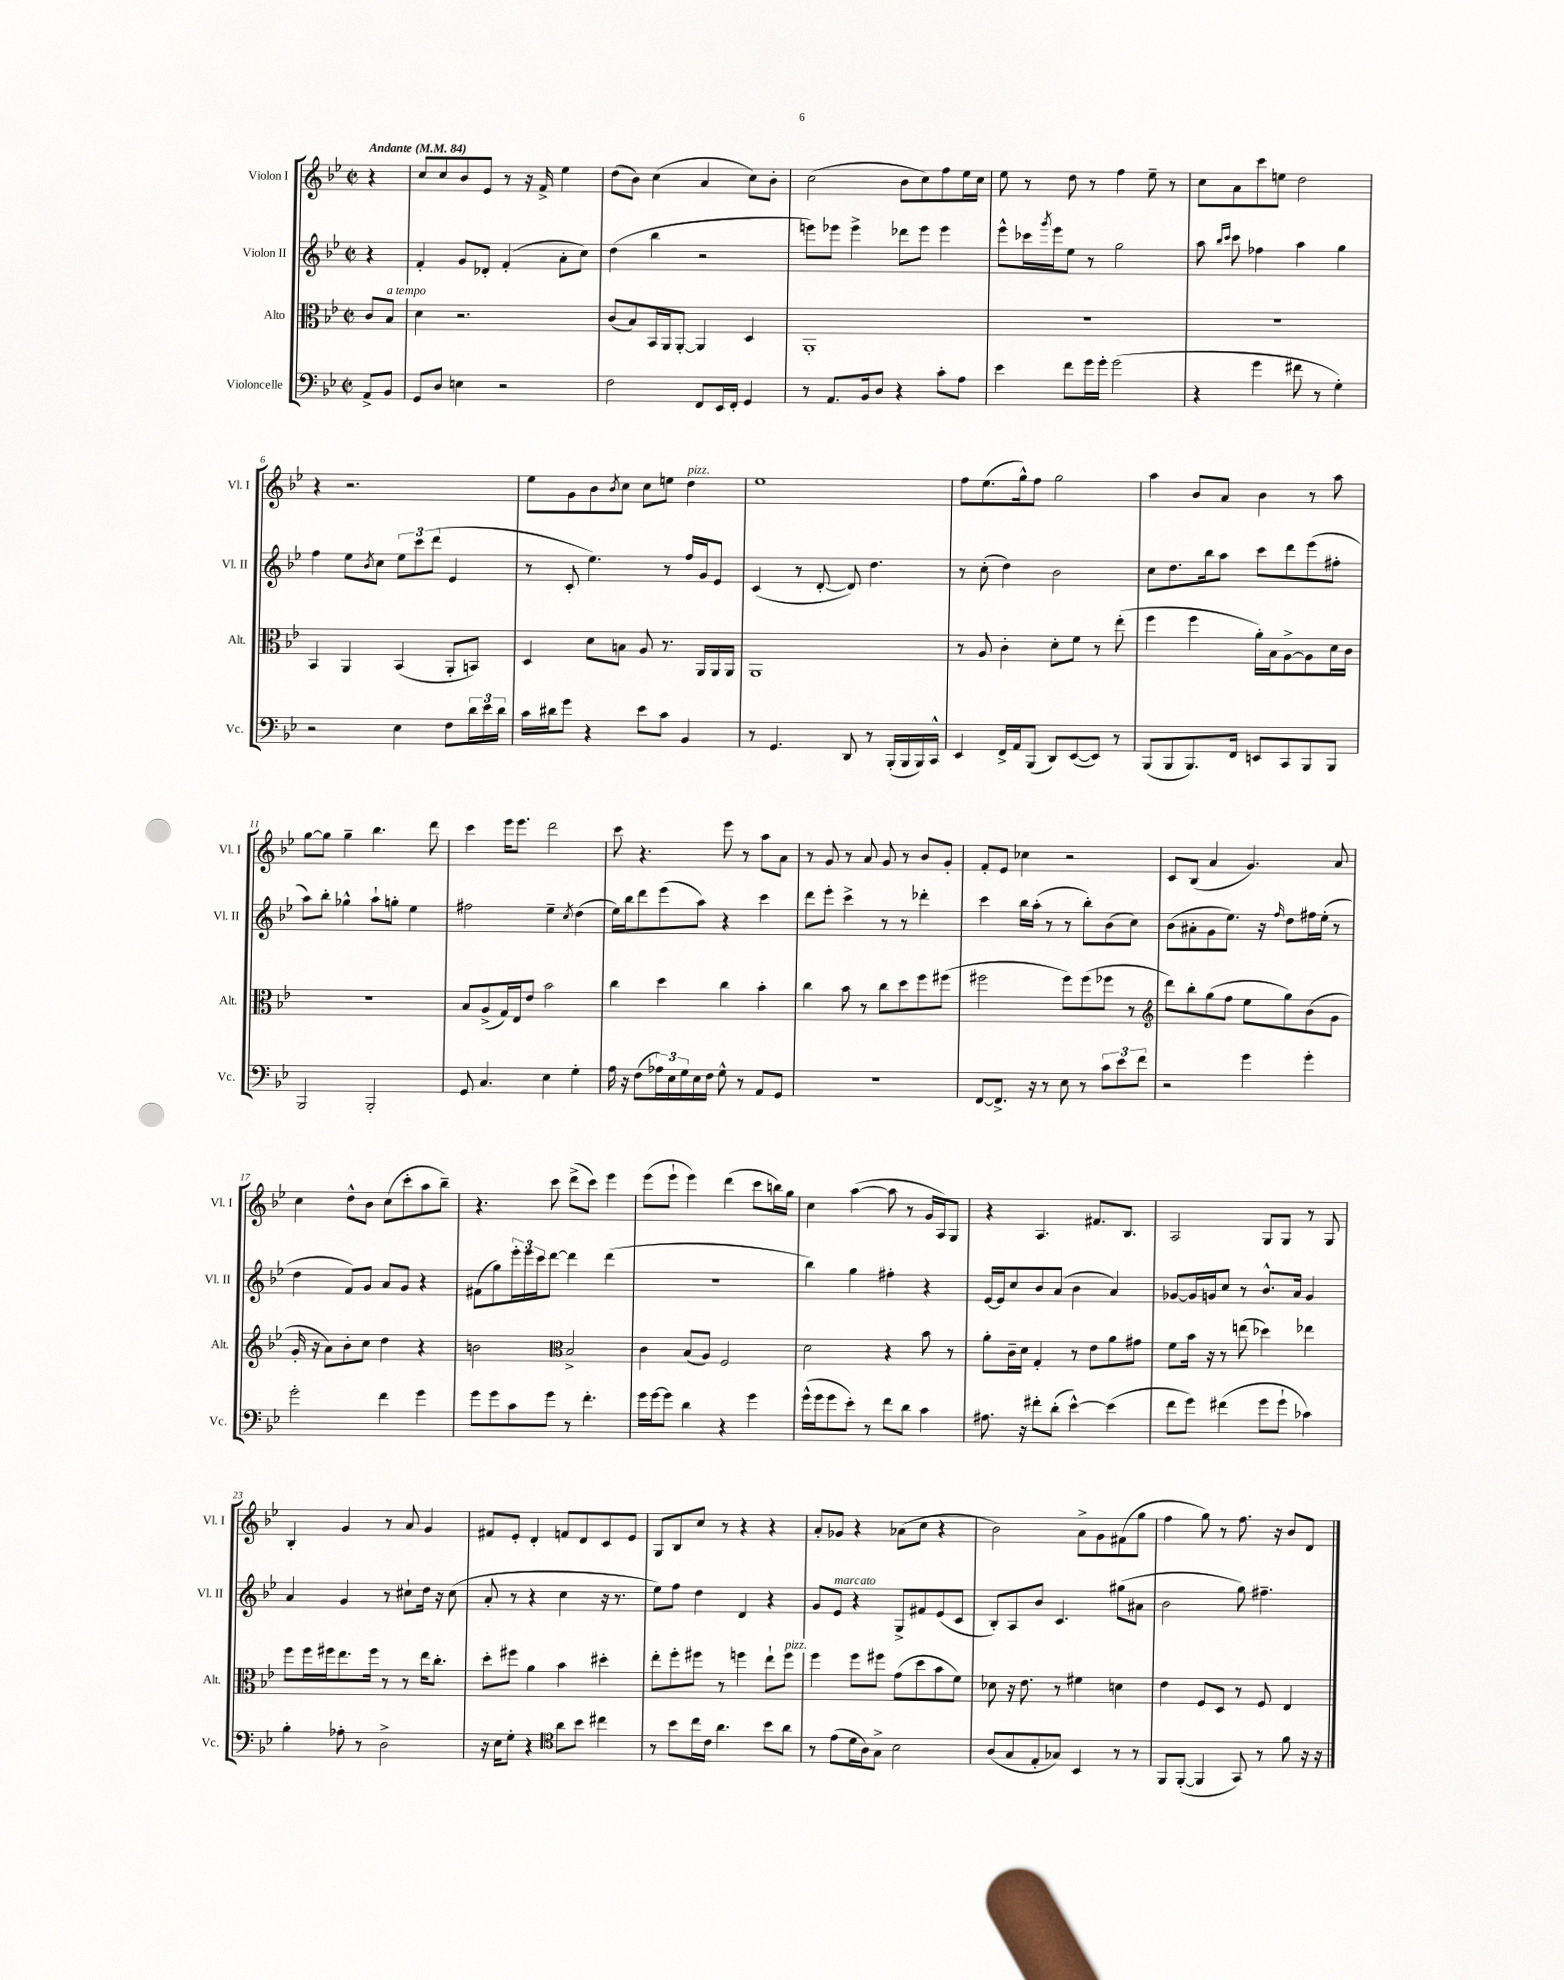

**kern	**kern	**kern	**kern
*staff4	*staff3	*staff2	*staff1
*clefF4	*clefC3	*clefG2	*clefG2
*k[b-e-]	*k[b-e-]	*k[b-e-]	*k[b-e-]
*M2/2	*M2/2	*M2/2	*M2/2
*met(c|)	*met(c|)	*met(c|)	*met(c|)
*MM84	*MM84	*MM84	*MM84
8AA^/L	8c/L	4r	4r
8BB-/J	8B-/J	.	.
=	=	=	=
8GG/L	4d\	4f'/	8cc/L
8D/J	.	.	8cc/
4E\	2.r	8g/L	8b-/
.	.	8d-'/J	8e-/J
2r	.	(4f'/	8r
.	.	.	16r
.	.	.	16f^/
.	.	8a'\L	4ee-\
.	.	8cc\J)	.
=	=	=	=
2F\	(8c/L	(4dd\	(8dd\L
.	8B-/)	.	8b-\J)
.	16BB-/L	4bb-\	(4cc\
.	16AA/J	.	.
.	[8AA'/J	.	.
8FF/L	4AA/]	2r	4a/
16EE-/L	.	.	.
16FF'/JJ	.	.	.
4GG/	4D/	.	8cc\L)
.	.	.	8b-'\J
=	=	=	=
8r	1AA'	8eee\L)	(2cc\
8.AA/L	.	8eee-\J	.
.	.	4eee-^\	.
16BB-/k	.	.	.
8D/J	.	.	.
4r	.	8ddd-\L	8b-\L
.	.	8eee-\J	8cc\)
8c'\L	.	4eee-\	8ff\
8A\J	.	.	16ee-\L
.	.	.	16cc\JJ
=	=	=	=
4e-\	1r	8eee-^^\L	8ee-\
.	.	16ccc-\L	8r
.	.	8qggg/	.
.	.	16eee-\J	.
8f\L	.	8ee-\J	8dd\
16g\L	.	8r	8r
16g'\JJ	.	.	.
(2g\	.	2gg\	4ff\
.	.	.	8ee-~\
.	.	.	8r
=	=	=	=
4r	1r	8aa\	8cc\L
.	.	16qqbb-/LL	.
.	.	16qqccc/JJ	.
.	.	8ccc\	8a\
4g\	.	4ff-\	8ccc\
.	.	.	8ee\J
8f#\	.	4aa\	2dd\
8r	.	.	.
4G'\)	.	4gg\	.
=	=	=	=
2r	4BB-/	4ff\	4r
.	4AA/	8ee-\L	2.r
.	.	8qb-/	.
.	.	8cc\J	.
4E-\	(4BB-/	12ee-\L	.
.	.	12ccc\	.
.	.	(12ddd\J	.
8F\L	8AA'/L	4e-/	.
24d\L	8BB/J)	.	.
24e-\	.	.	.
24d\JJ	.	.	.
=	=	=	=
16c\LL	4D/	8r	8ee-\L
16d#\J	.	.	.
8g\J	.	8c'/	8g\
4r	8d\L	4.ee-\)	8b-\
.	.	.	8qb-/
.	8B\J	.	8cc\J
8e-\L	8A/	.	8cc\L
8c\J	8.r	8r	8ee\J
4BB-/	.	16ff/LL	4dd\
.	16AA/LL	16g/J	.
.	16AA/	8e-/J	.
.	16AA/JJ	.	.
=	=	=	=
8r	1AA	(4c/	1ee-
4.GG/	.	.	.
.	.	8r	.
.	.	[8d'/	.
8DD/	.	8d/])	.
8r	.	4.dd\	.
(16BBB-'/LL	.	.	.
16BBB-/	.	.	.
16BBB-/)	.	.	.
16CC^^/JJ	.	.	.
=	=	=	=
4EE-/	8r	8r	8ff\L
.	8A/	(8cc'\	(8.ee-\
16FF^/LL	4c'\	4dd\)	.
16AA/J	.	.	16gg^^\k)
(8BBB-/J	.	.	8ff\J
8DD/L)	8d'\L	2b-\	2gg\
([8EE-/	8f\J	.	.
8EE-/]J)	8r	.	.
8r	(8ee-'\	.	.
=	=	=	=
(8BBB-/L	4ff\	8cc\L	4aa\
8BBB-/	.	8.dd\	.
8.BBB-/)	4ff\	.	8b-/L
.	.	16bb-\k	.
.	.	8aa\J	8a/J
16FF/Jk	.	.	.
8EE/L	16a'\LL)	8ccc\L	4b-\
.	16B-\J	.	.
8CC/	[8A^\	8ddd\	.
8BBB-/	8A\]	(8eee-\	8r
8BBB-/J	16d\L	8ff#'\J	8aa\
.	16c\JJ	.	.
=	=	=	=
2BBB-/	1r	8aa\L)	[8gg\L
.	.	8bb-'\J	8gg\]J
.	.	4gg-^^\	4gg~\
2BBB-'/	.	8aa`\L	4.bb-\
.	.	8gg'\J	.
.	.	4ee-\	.
.	.	.	8ddd\
=	=	=	=
8GG/	8B-/L	2ff#\	4ccc\
4.C/	(8A^/	.	.
.	16G/L)	.	16eee-\LK
.	16E-/J	.	8.eee-\J
.	8e-/J	.	.
4E-\	2b-\	4ee-~\	2ddd\
.	.	8qcc/	.
4G'\	.	(4dd\	.
=	=	=	=
16A\	4cc\	16ee-\LL)	8ccc\
16r	.	16bb-\J	.
(8F\L	.	8ddd\	4.r
24A-\L)	4dd\	(8eee-\	.
24E-\	.	.	.
24G\	.	.	.
16E-\	.	8aa\J)	.
16F\JJ	.	.	.
8G^^\	4cc\	4r	8eee-\
8r	.	.	8r
8AA/L	4b-'\	4ccc\	8aa\L
8GG/J	.	.	8a\J
=	=	=	=
1r	4cc\	8ddd\L	8r
.	.	8eee-'\J	8g/
.	8b-\	4ccc^\	8r
.	8r	.	8a/
.	8cc\L	8r	8g/
.	8dd\	8r	8r
.	8ff\	4ddd-'\	8b-/L
.	(8ff#\J	.	8g'/J
=	=	=	=
[8FF/L	2ff#\	4ccc\	8f'/L
8.FF^/]J	.	.	8e-/J
.	.	16bb-\LL	4cc-\
16r	.	(16aa'\JJ	.
8r	.	8r	.
8E-\	8ff#\L)	8r	2r
8r	(8ff#\	8bb-'\L)	.
12c\L	8ff-\J	(8b-\	.
12e-\	.	.	.
.	8r	8cc\J)	.
12f\J	.	.	.
=	=	=	=
*	*clefG2	*	*
2r	8ddd\L)	(8b-\L	8c/L
.	8bb-'\	8a#'\	(8B-/J
.	(8gg\	8g\	4a/
.	8ff\J	8.ee-\J)	.
4g\	8ee-\L	.	4.g/)
.	.	16r	.
.	.	16qqff/	.
.	8gg\)	8dd\L	.
4g'\	(8b-\	16ff#\L	.
.	.	(16ee-'\JJ	.
.	8g\J	8r	8a/
=	=	=	=
2g'\	16g'/	4dd\	4cc\
.	16r	.	.
.	8a\L)	.	.
.	8b-'\	8f/L)	8dd^^\L
.	8cc\J	8g/J	8b-\J
4f\	4dd\	8a/L	(8cc\L
.	.	8g/J	8ccc'\
4g\	4r	4r	8aa\
.	.	.	8bb-~\J)
=	=	=	=
8g\L	2b\	(8f#\L	4.r
8g\	.	8gg\)	.
8c\	.	24eee-'\L	.
.	.	24eee-\	.
.	.	24ccc\J	.
8g\J	.	[8ddd\J	8ccc\
*	*clefC3	*	*
8r	2B-^/	4ddd\]	(8ddd^\L
4.f'\	.	.	8ccc\J)
.	.	(4ddd\	4eee-\
=	=	=	=
16g\LL	4c\	1r	(8eee-\L
[16g\J	.	.	.
8g\]J	.	.	8eee-`\J
4d\	(8B-/L	.	4eee-\)
.	8A/J)	.	.
4r	2F/	.	(4ddd\
4g\	.	.	8ccc\L
.	.	.	16bb\L)
.	.	.	16gg\JJ
=	=	=	=
(16g^^\LL	2d\	4bb-\)	4cc\
16g\J	.	.	.
8g\	.	.	.
8e-'\J)	.	4gg\	([4aa\
8r	.	.	.
8f\L	4r	4ff#'\	8aa\]
8d\J	.	.	8r
4c\	8b-\	4r	16g/LL
.	.	.	16A/J)
.	8r	.	8G/J
=	=	=	=
8.A#\	8a'\L	[16e-/LL	4r
.	.	16e-/]J	.
.	16c~\L	8cc/	.
16r	16d\JJ	.	.
8f#'\L	4G'/	8b-/	4.A/
(8d'\J	.	(8a/J	.
[4e-^^\)	8r	4b-\	.
.	8e-\L	.	8.f#/L
(4e-\]	8a\	4a/)	.
.	.	.	8.B-/J
.	8g#\J	.	.
=	=	=	=
8f\L	8f\L	[8g-/L	2A/
8g\J)	16b-\Jk	16g-/]L	.
.	16r	16g/J	.
(4f#\	8r	8cc/J	.
.	(8ee\	8r	.
8g\L	4dd-\)	8.b-^^/L	8G/L
8g`\J	.	.	8G/J
.	.	16a/Jk	.
4c-\)	4ee-\	4g/	8r
.	.	.	8G/
=	=	=	=
4B-'\	8ff\L	4a/	4B-'/
.	16ff\L	.	.
.	16ff#\J	.	.
8A-'\	8.ee-\	4g/	4g/
8r	.	.	.
.	16ff#\Jk	.	.
2D^\	8r	8r	8r
.	8r	8cc#`\L	8a/
.	16ee-\LK	16dd\Jk	4g/
.	8.cc'\J	16r	.
.	.	(8cc#\	.
=	=	=	=
16r	8dd'\L	8a'/	8f#/L
16E-\LK	.	.	.
8G'\J	8ff#\J	8r	8e-'/J
4r	4a\	4r	4d'/
*clefC4	*	*	*
8a\L	4b-\	4cc\	8f/L
8b-\J	.	.	8d/
4cc#\	4dd#'\	16r	8c/
.	.	8.r	.
.	.	.	8e-/J
=	=	=	=
8r	8ee-'\L	8ee-\L)	8G/L
8b-\L	8ff'\	8ff\J	8B-/
16cc\L	8ff#\J	4dd\	8cc/J
16c\JJ	.	.	.
4.a\	8r	.	8r
.	4ff\	4d/	4r
8b-\L	8ee-`\L	4r	4r
8a\J	8ff\J	.	.
=	=	=	=
8r	4ff\	8g/L	8a'/L
(8e-\L	.	8e-/J	8g-/J
16d\L	8ff\L	4r	4r
16A\J)	.	.	.
8G^\J	8ff#\J	.	.
2B-\	(8g\L	8G^/L	(8a-\L
.	8dd\	8f#/	8cc\J
.	8b-\	(8e-/	4r
.	8f\J)	8c/J	.
=	=	=	=
(8A/L	8d-\	8B-'/L)	2b-\)
8G/	16r	8A/	.
.	8.e-\	.	.
8E-'/	.	8b-/J	.
8G-/J)	8r	4.c/	.
4BB-/	4f#\	.	8a^\L
.	.	.	8g\
8r	4d\	(8gg#\L	(8f#\
8r	.	8a#\J	8gg\J
=	=	=	=
8FF/L	4e-\	2b-\	4ff\
([8FF'/J	.	.	.
4FF/]	8F/L	.	8gg\)
.	8D/J	.	8r
8GG/)	8r	8gg\)	8.ff\
8r	8F/	4.ff#~\	.
.	.	.	16r
8f\	4E-/	.	8b-/L
16r	.	.	8d/J
16r	.	.	.
==	==	==	==
*-	*-	*-	*-
